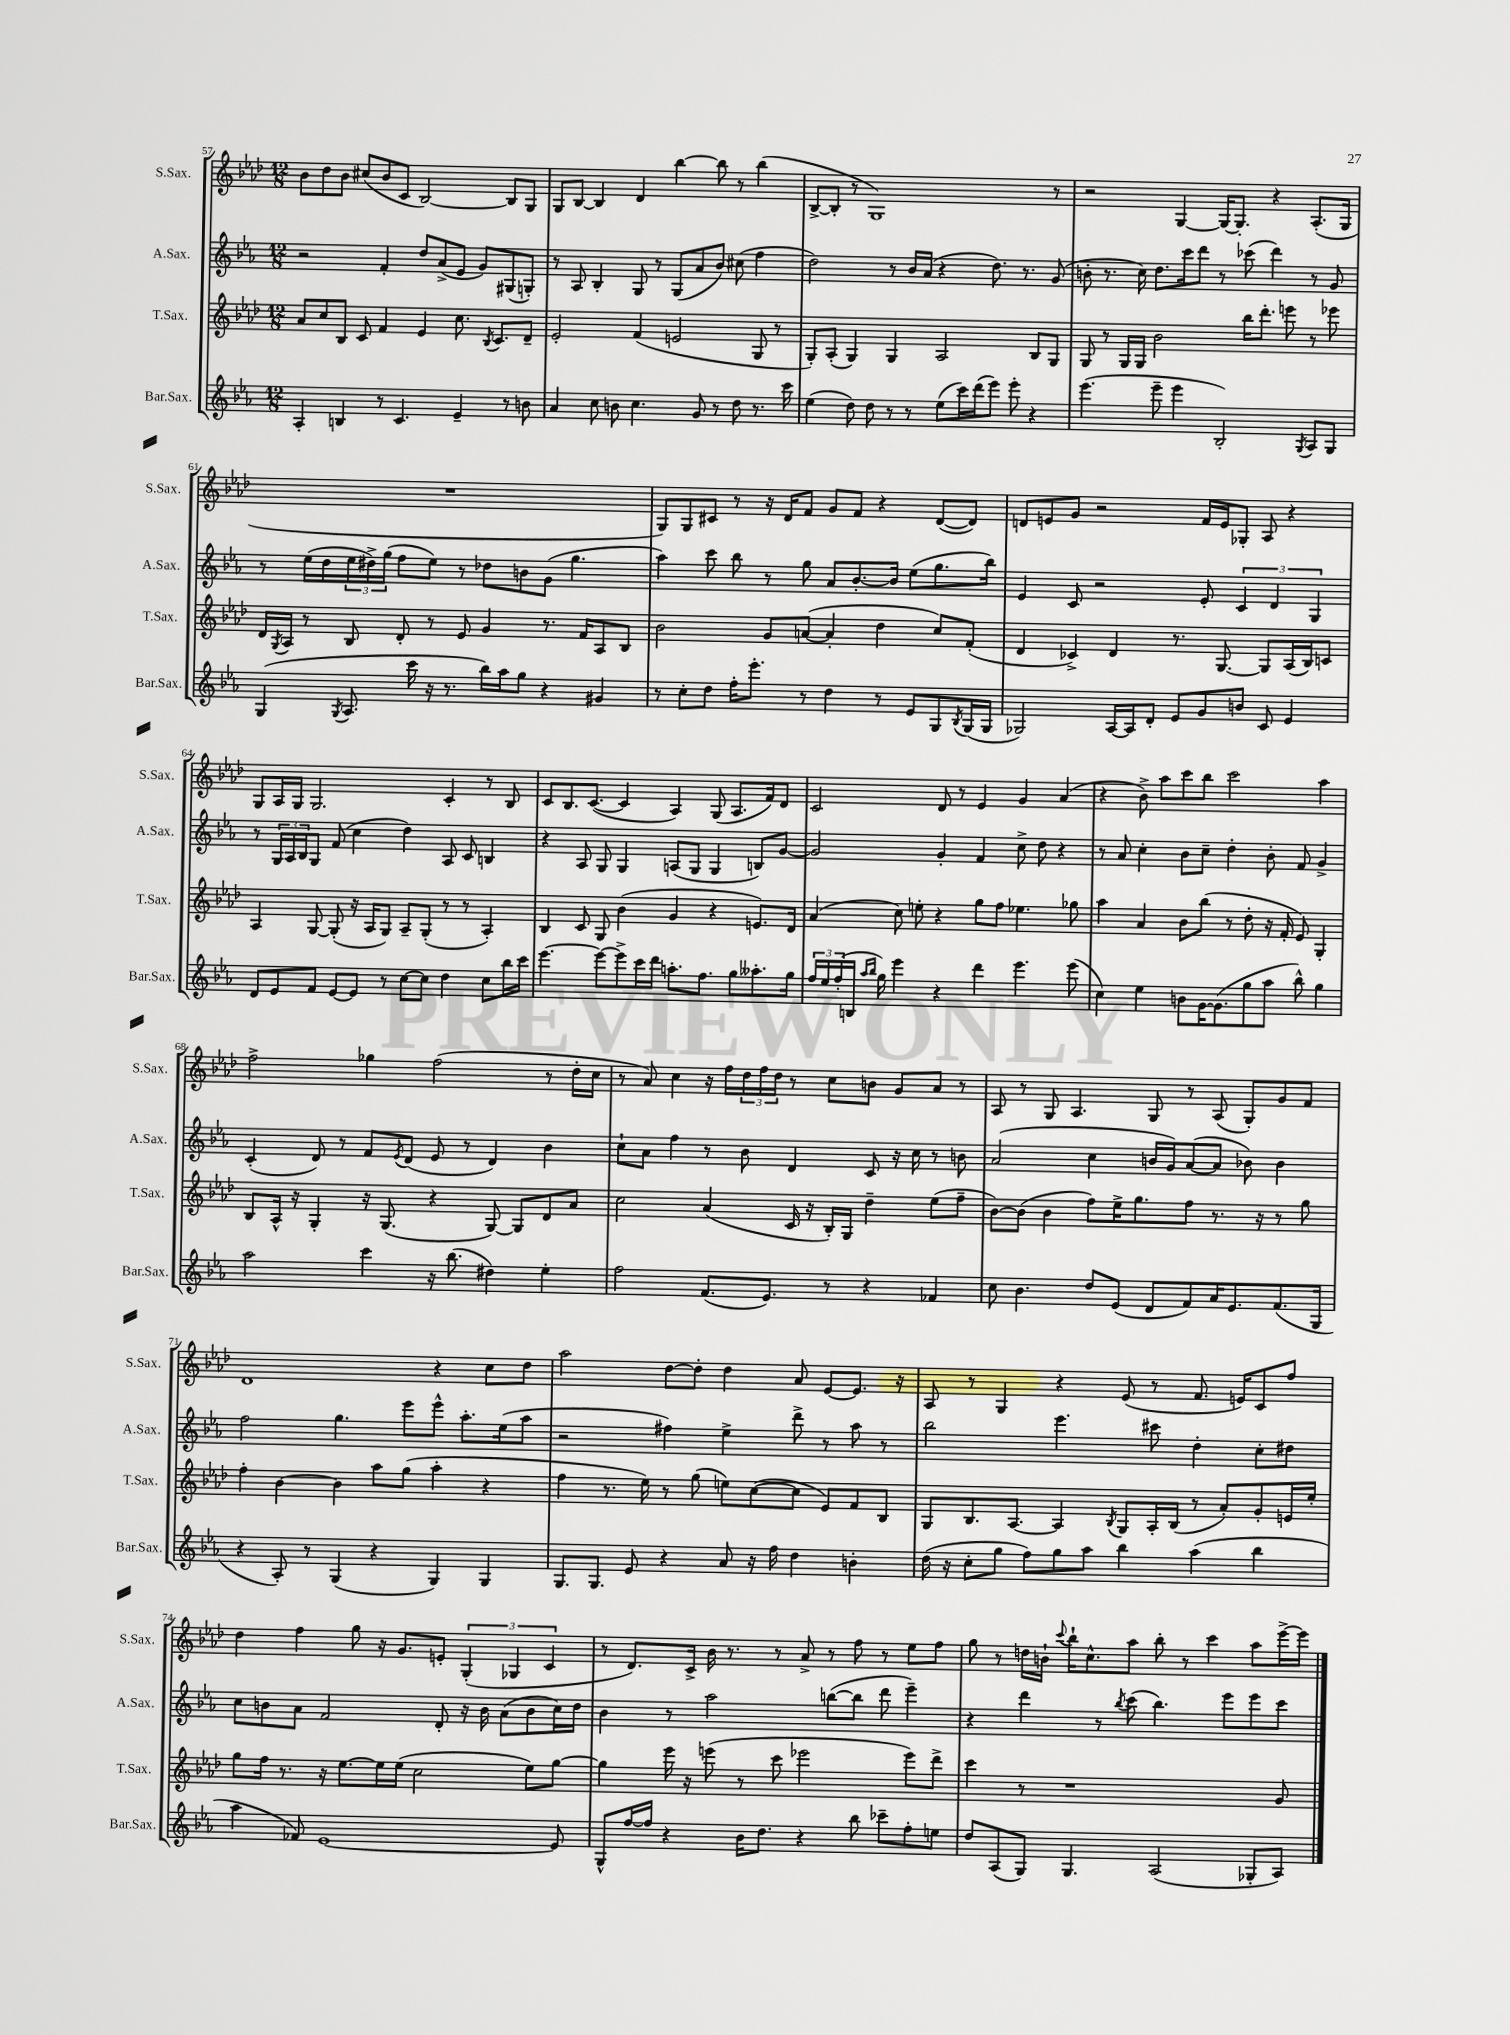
<<
\new StaffGroup <<
\new Staff = "s0" \with { instrumentName = "S.Sax." shortInstrumentName = "S.Sax." } {
    \clef treble \key aes \major \numericTimeSignature \time 12/8
    bes'8 des''8 bes'8 cis''8( bes'8 c'8 bes2~) bes8 g8 |
    g8 bes8~ bes4 des'4 bes''4~ bes''8 r8 bes''4( |
    bes8~-> bes8-. r8 g1) r8 |
    r2 g4~ g16~ g8.-. r4 aes8.-.( g16 |
    R1. |
    g8) g8 cis'8 r8 r16 des'16 f'8 g'8 f'8 r4 des'8~( des'8) |
    d'8 e'8 g'8 r2 f'16 e'16 ges8-. aes8 r4 |
    g8 aes16 g16 g2. c'4-. r8 bes8 |
    c'8 bes8. c'8.~( c'4 aes4) g8( aes8. f'16) des'8 |
    c'2 des'8 r8 ees'4 g'4 aes'4( |
    r4 bes'8->) aes''8 c'''8 bes''8 c'''2 aes''4 |
    f''2-> ges''4 f''2( r8 des''16-. c''16 |
    r8 aes'8) c''4 r16 f''16 \tuplet 3/2 { des''16 f''16 des''16 } r8 c''8 b'8 g'8 aes'8 r8 |
    aes8 r8 g8 aes4. g8 r8 aes8( g8-.) g'8 f'8 |
    des'1 r4 c''8 des''8 |
    aes''2 des''8~ des''8-. des''4 aes'8 ees'8~ ees'8. r16 |
    aes8 r8 g4 r4 ees'8( r8 f'8. e'16) c'8 f''8 |
    des''4 f''4 g''8 r16 g'8. e'8-. \tuplet 3/2 { g4-.( ges4 c'4 } |
    r8 des'8.) c'16-> bes'16 r8. r8 aes'8-> r8 f''8 r8 ees''8 f''8 |
    g''8 r8 d''16 b'16-! \appoggiatura { c'''8 } bes''16-! c''8.-^ aes''8 bes''8-. r8 c'''4 aes''8 ees'''16~-> ees'''16 \bar "|." |
}
\new Staff = "s1" \with { instrumentName = "A.Sax." shortInstrumentName = "A.Sax." } {
    \clef treble \key ees \major \numericTimeSignature \time 12/8
    r2 f'4-. d''8 aes'8->( ees'8 g'8) gis8( g8-.) |
    r8 aes8 bes4-. g8 r8 g8( aes'8 bes'8) cis''8( f''4 |
    d''2) r8 bes'16 aes'16( r4 d''8.) r8. g'8( |
    b'8-. r8. c''16) d''8. c'''16 d'''8 r8 ces'''8( d'''4) r8 g'8 |
    r8 ees''16( d''16 \tuplet 3/2 { ees''16 dis''16->) g''16( } f''8 ees''8) r8 des''8 b'8 g'8( g''4. |
    aes''4) c'''8 bes''8 r8 g''8 aes'8 bes'8.~-. bes'16 ees''8( g''8. bes''16) |
    ees'4 c'8 r2 ees'8-. \tuplet 3/2 { c'4 d'4 g4 } |
    r8 \tuplet 3/2 { g16 aes16 bes16 } g8 f'8( c''4 d''4) aes8 c'8 b4 |
    r4 aes8 g8 g4 a8( g8 g4 b8) g'8~ |
    g'2 g'4-. f'4 c''8-> d''8 r4 |
    r8 aes'8 c''4-. bes'8 c''8-- d''4-. bes'8-. f'8 g'4-> |
    c'4-.( d'8) r8 f'8 \acciaccatura { ees'8 } d'8( ees'8 r8 d'4) bes'4 |
    c''8-! aes'8 f''4 r8 bes'8 d'4 c'8 r16 c''16 r8 b'8 |
    aes'2( c''4 b'16 g'16) aes'8~( aes'8 bes'8) bes'4 |
    f''2 g''4. ees'''8 ees'''8-^ aes''8.-. ees''16( aes''8 |
    r2 fis''4) ees''4-> d'''8-> r8 aes''8 r8 |
    bes''2 ees'''4. cis'''8 d''4-. c''8-. dis''8 |
    c''8 b'8 aes'8 f'2 d'8-. r16 b'16 aes'8( b'8 c''16) d''16 |
    bes'4 r8 aes''2 b''8~( b''8 d'''8 ees'''4--) |
    r4 d'''4 r8 \acciaccatura { bes''8 } c'''8( bes''4.) ees'''8 ees'''8 c'''8 \bar "|." |
}
\new Staff = "s2" \with { instrumentName = "T.Sax." shortInstrumentName = "T.Sax." } {
    \clef treble \key aes \major \numericTimeSignature \time 12/8
    aes'8 c''8 bes8 c'8 f'4 ees'4 c''8. \acciaccatura { bes8 } c'8. des'8-- |
    ees'2-. f'4( e'2 g8 r8 |
    g8-.) aes8-.( g4) g4 aes2 bes8 g8 |
    g8 r8 g16 g16 bes'2 bes''16 des'''8.-. e'''8 r8 ees'''8 |
    des'16 \acciaccatura { g8 } aes16 r8 bes8 des'8-. r8 ees'8 g'4 r8. f'16 aes8 bes8 |
    bes'2 g'8 a'8~( a'4-. des''4 c''8) f'8-.( |
    des'4 ces'4->) des'4 r8. g8.~ g8 aes16( bes16) c'8 |
    aes4 g8~ g8-.( r16 aes16 g8) aes8-- g8-.( r8 r8 aes4-.) |
    bes4 c'8 g8 bes'4( g'4 r4 e'8.) des'16 |
    aes'4( c''8) e''8-. r4 g''8 f''8 ees''4. ges''8 |
    aes''4 aes'4 bes'8 bes''8( r8 des''8-. r16 f'16-. ees'8) g4-. |
    bes8 aes16-^ r16 g4-. r16 g8.( r4 g8~) g8 des'8 aes'8 |
    c''2 aes'4( c'16 r16 bes16-.) g16 des''4-- ees''8( f''8-- |
    bes'8~) bes'8( bes'4 f''8) ees''16-> g''8. f''8 r8. r16 r8 g''8 |
    f''4-. bes'4~ bes'4 aes''8 g''8( aes''4-. r4 |
    f''4 r8. ees''16) r8 g''8( e''8) c''8~( c''8 ees'8) f'8 bes8 |
    g8 bes8. aes8.~ aes4 \acciaccatura { bes8 } g8 aes16-. bes16( r8 aes'8-.) g'8-. e'16 ees''16-. |
    g''8 f''16 r8. r16 ees''8.~ ees''16 ees''16( c''2 ees''8) g''8~ |
    g''4 ees'''16 r16 e'''8( r8 c'''8 ees'''2 ees'''8) des'''8-> |
    c'''4 r8 r1 g'8 \bar "|." |
}
\new Staff = "s3" \with { instrumentName = "Bar.Sax." shortInstrumentName = "Bar.Sax." } {
    \clef treble \key ees \major \numericTimeSignature \time 12/8
    aes4-. b4 r8 c'4. ees'4-- r8 b'8 |
    aes'4 c''8 b'8 c''4. g'8 r8 d''8 r8. c'''16 |
    ees''4( d''8) d''8 r8 r8 ees''8( c'''16) d'''16( ees'''8) ees'''8-. r4 |
    ees'''4.( ees'''8-- ees'''4 bes2-.) \acciaccatura { g8 } aes8 g8 |
    g4( \acciaccatura { g8 } aes8. c'''16 r16 r8. bes''16) aes''16 g''8 r4 gis'4 |
    r8 c''8-. d''8 f''16-. ees'''8.-. r8 d''4 r8 ees'8 g8 \acciaccatura { bes8 } g16( g16 |
    ges2) aes16~ aes16 d'8-. ees'8 g'8 b'8 c'8 ees'4 |
    d'8 ees'8 f'8 ees'8~ ees'8 r8 c''8~ c''8 d''4 c''8 bes''16 c'''16 |
    ees'''4.~ ees'''8~ ees'''8-> c'''16 d'''16 a''8.-. f''8. g''8 aeses''8.-. g''16 |
    \tuplet 3/2 { f''16 ees''16 f''16-.( } b16 \grace { aes''16 bes''16 } g''16) ees'''4 r4 d'''4 ees'''4. ees'''8( |
    c''4) ees''4 b'8 g'16~ g'8.( g''8 aes''8 bes''8-^) g''4 |
    aes''2 c'''4 r16 bes''8.( dis''4) ees''4-. |
    f''2 f'8.( ees'8.) r8 r4 fes'4 |
    c''8 bes'4. d''8 ees'8( d'8 f'8) aes'16 ees'8. f'8.( g16 |
    r4 aes8-.) r8 g4( r4 g4) g4 |
    g8. g8. ees'8 r4 aes'8 r16 f''16 d''4 b'4-. |
    d''16( r16 c''8-. g''8 f''8) g''8 aes''8 bes''4 aes''4( bes''4 |
    aes''4 fes'8) ees'1~ ees'8 |
    g8-^ f''16~ f''16 r4 bes'16 d''8. r4 bes''8 ces'''8-- f''8-. e''8 |
    d''8 aes8( g8) g4. aes2( ges8-. aes8) \bar "|." |
}
>>
>>
\layout { \context { \Score currentBarNumber = #57 } }
